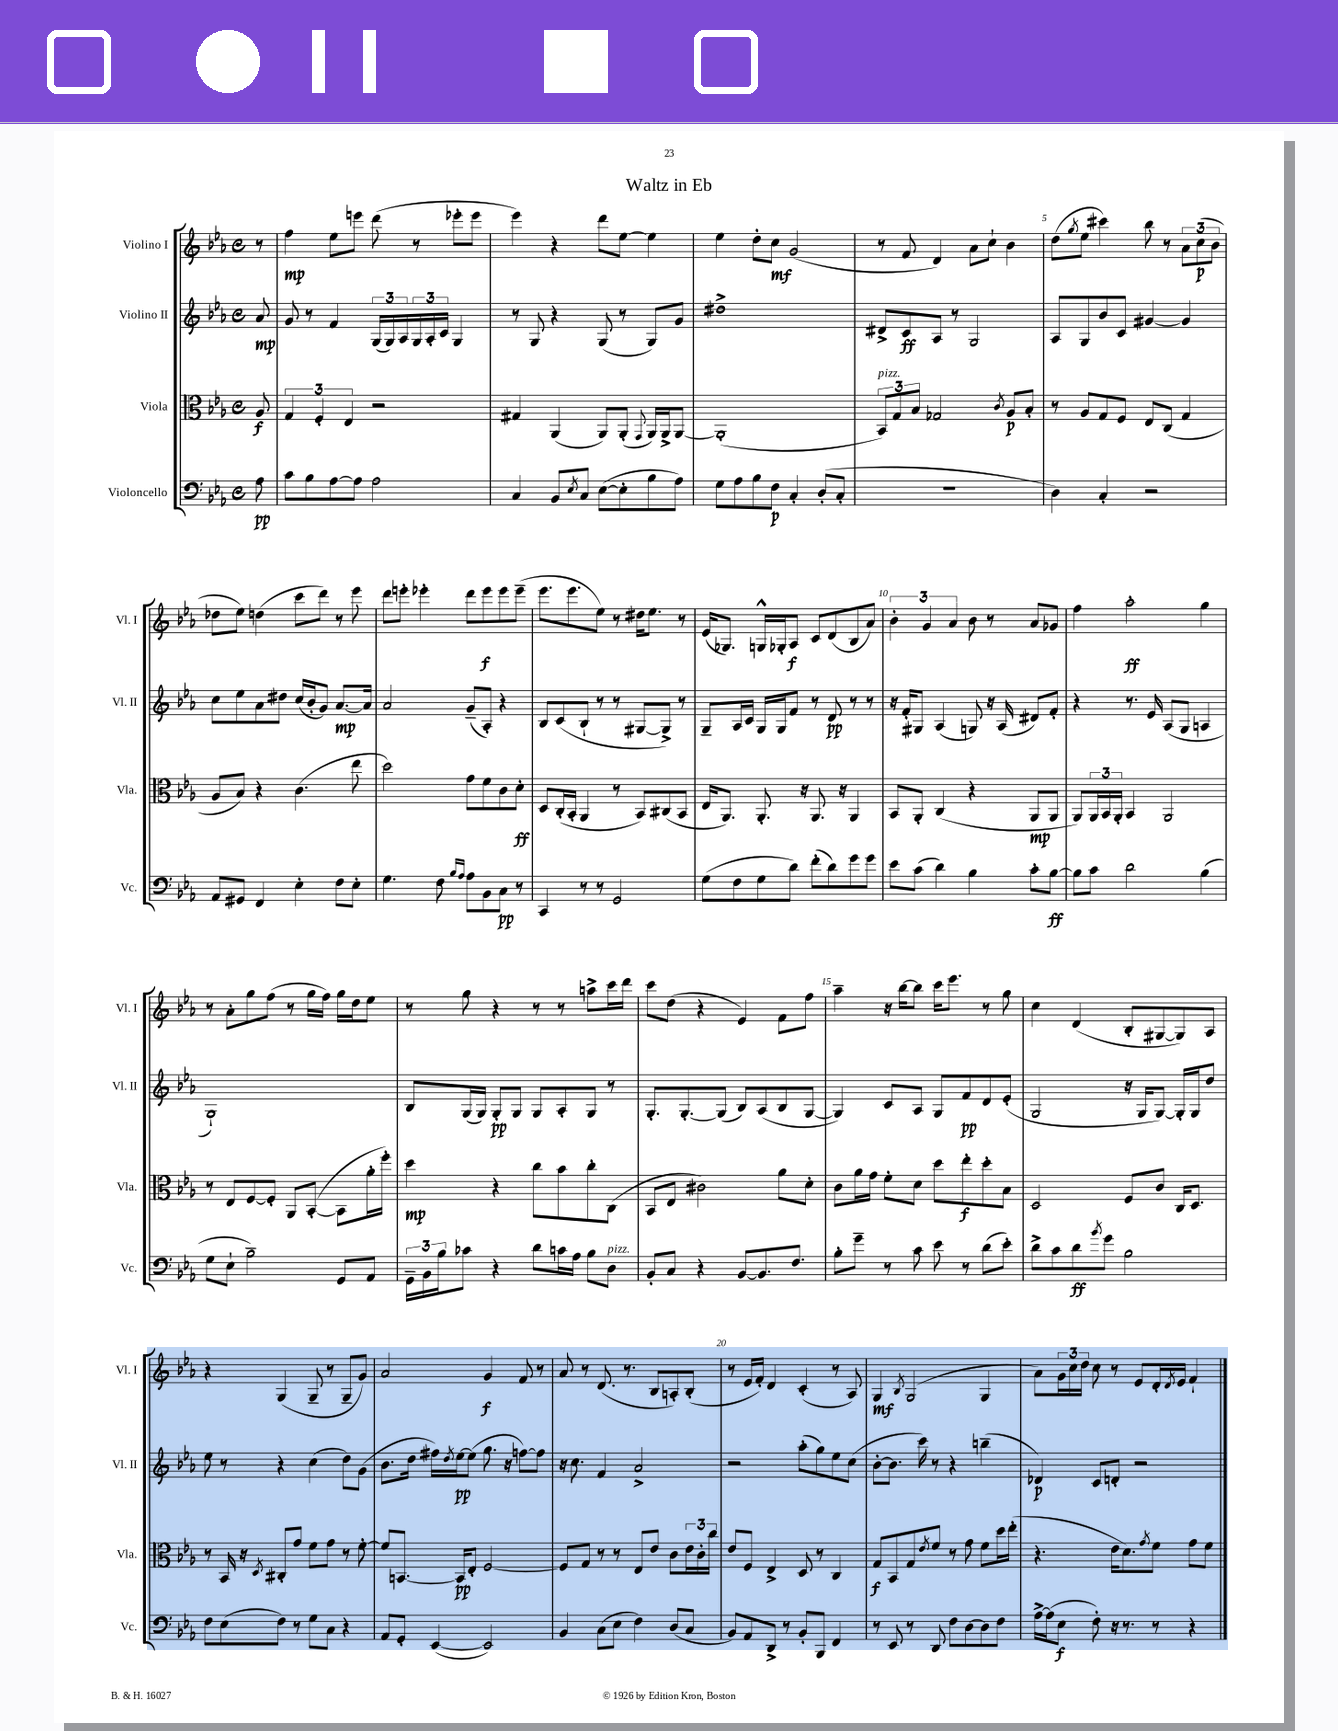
\header { title = "Waltz in Eb" }
<<
\new StaffGroup <<
\new Staff = "s0" \with { instrumentName = "Violino I" shortInstrumentName = "Vl. I" } {
    \clef treble \key ees \major \defaultTimeSignature \time 4/4 \partial 8
    r8 |
    f''4\mp ees''8 e'''8 d'''8( r8 ees'''8-. ees'''8 |
    ees'''4) r4 d'''8 ees''8~ ees''4 |
    ees''4 d''8-. c''8\mf g'2( |
    r8 f'8 d'4) aes'8 c''8-! bes'4 |
    d''8( \acciaccatura { g''8 } ees''8 cis'''4) bes''8 r8 \tuplet 3/2 { aes'8 c''8\p( bes'8 } |
    des''8 ees''8) d''4( c'''8 d'''8) r8 ees'''8 |
    d'''8 e'''8-. ees'''4-. d'''8 ees'''8\f ees'''8 ees'''8--( |
    ees'''8. ees'''8. ees''8) r8 dis''16 ees''8. r8 |
    ees'16( ges8.) g16-^ ges16-. aes8\f c'8 d'8( bes8 aes'8) |
    \tuplet 3/2 { bes'4-. g'4 aes'4 } bes'8 r8 aes'8 ges'8 |
    f''4 aes''2-.\ff g''4 |
    r8 aes'8-. g''8 f''8( r8 g''16 f''16) g''16 d''16 ees''8 |
    r8 g''8 r4 r8 r8 a''8-> c'''16 d'''16 |
    c'''8 d''8( r4 ees'4) f'8 f''8 |
    aes''4-- r16 bes''16~ bes''8 c'''16 ees'''8. r8 g''8 |
    c''4 d'4( bes8-. gis8~ gis8) aes8 |
    r4 g4( g8-- r8 g8-- g'8) |
    aes'2 g'4\f f'8 r8 |
    aes'8 r8 d'8.( r8. bes8 a8-.) bes8-.( |
    r8 ees'16 f'16-.) d'4 c'4-.( r8 aes8) |
    g4\mf \acciaccatura { bes8 } g2( g4 |
    aes'8) \tuplet 3/2 { g'16 c''16 d''16 } c''8 r8 ees'8 d'16-. \acciaccatura { d'8 } ees'16 f'4-! \bar "|." |
}
\new Staff = "s1" \with { instrumentName = "Violino II" shortInstrumentName = "Vl. II" } {
    \clef treble \key ees \major \defaultTimeSignature \time 4/4 \partial 8
    aes'8\mp |
    g'8 r8 f'4 \tuplet 3/2 { g16( g16) aes16 } \tuplet 3/2 { g16 aes16-. c'16 } g4 |
    r8 g8 r4 g8( r8 g8) g'8 |
    dis''1-> |
    dis'8-> c'8\ff aes8 r8 g2 |
    aes8 g8 bes'8 c'8 gis'4~ gis'4 |
    c''8 ees''8 aes'8 dis''8 c''16( bes'16-. g'8) aes'8.~\mp aes'16 |
    aes'2 g'8--( aes8-.) r4 |
    bes8 c'8( bes8-! r8 r8 gis8~ gis8->) r8 |
    g8-- aes16 c'16 g16 g16 f'8 r8 d'8\pp r8 r8 |
    r16 f'16-. gis8 aes4( g8) r16 aes16( dis'8) f'8-. |
    r4 r8. ees'16 aes8( g8 a4 |
    g1-!) |
    bes8 g16( g16) g8-.\pp g8 g8 aes8-. g8 r8 |
    g8.-. g8.~-. g8( bes8) aes8( bes8 g8~ |
    g4) c'8 aes8 g8 f'8\pp d'8 ees'8-.( |
    g2 r16 g16 g8~) g16-. g16 d''8 |
    ees''8 r8 r4 c''4( d''8) g'8( |
    bes'8. d''16 fis''16) \acciaccatura { d''8 } ees''16~\pp ees''8( g''8. r16 f''8~) f''8 |
    r16 c''8. f'4 aes'2-> |
    r2 aes''8-.( g''8) ees''8 c''8( |
    bes'8~-. bes'8. c'''16) r8 r4 b''4--( |
    des'4\p) c'8 d'8-. r2 \bar "|." |
}
\new Staff = "s2" \with { instrumentName = "Viola" shortInstrumentName = "Vla." } {
    \clef alto \key ees \major \defaultTimeSignature \time 4/4 \partial 8
    aes8\f |
    \tuplet 3/2 { g4 f4-. ees4 } r2 |
    gis4 aes,4( aes,8) aes,8-.( \appoggiatura { g,8 } aes,16) aes,16-> aes,8~ |
    aes,1-.( |
    \tuplet 3/2 { bes,8^\markup { \italic "pizz." }) g8 bes8 } ges2 \acciaccatura { c'8 } aes8\p bes8-. |
    r8 aes8 g8 f8 ees8 c8( g4 |
    aes8 bes8) r4 c'4.( ees''8 |
    d''2) g'8 f'8 c'8 d'8-.\ff |
    d8 c16-.( bes,16-. aes,4 r8 bes,8) cis8( bes,8 |
    ees16 aes,8.) aes,8.-. r16 aes,8. r16 aes,4 |
    bes,8 aes,8-. c4( r4 aes,8\mp aes,8 |
    aes,8) \tuplet 3/2 { aes,16 bes,16 aes,16-. } bes,4 aes,2 |
    r8 ees8 f8~ f8-. aes,8 bes,8~-.( bes,8 aes'16-. f''16-.) |
    d''4\mp r4 c''8 bes'8 c''8-. c8( |
    bes,8 ees8 cis'2) aes'8 d'8-. |
    c'8 aes'16 g'16 f'8-. d'8 d''8 ees''8-.\f d''8-. bes8 |
    d2 f8 c'8 c16 d8. |
    r8 bes,16 r16 \acciaccatura { d8 } cis8-. g'8 f'8 g'8 r8 f'8~-. |
    f'8 b,8.~ b,16\pp ees8-. f2~ |
    f8 g8 r8 r8 ees8 ees'8 c'8 \tuplet 3/2 { ees'16 c'16-. c''16 } |
    ees'8 f8 ees4-> d8 r8 c4 |
    g8\f bes,8 g8 \acciaccatura { ees'8 } f'8 r8 g'8 f'8 d''16 ees''16-.( |
    r4. ees'16 d'8.) \acciaccatura { g'8 } f'8 g'8 f'8 \bar "|." |
}
\new Staff = "s3" \with { instrumentName = "Violoncello" shortInstrumentName = "Vc." } {
    \clef bass \key ees \major \defaultTimeSignature \time 4/4 \partial 8
    aes8\pp |
    c'8 bes8 aes8~ aes8 aes2 |
    c4 bes,8 \acciaccatura { ees8 } c8 ees8~( ees8-. bes8 aes8) |
    g8 aes8 bes8 f8\p c4-. d8-.( c8-. |
    r1 |
    d4) c4-. r2 |
    aes,8 gis,8 f,4 ees4-. f8 ees8-. |
    g4. f8 \grace { bes16 aes16 } aes8 bes,8 c8\pp r8 |
    c,4 r8 r8 g,2 |
    g8( f8 g8 d'8) f'8-.( d'8) g'8 g'8 |
    ees'8 c'8( d'4) bes4 c'8-. bes8~\ff |
    bes8 c'8 d'2 bes4( |
    g8 ees8-! bes2--) g,8 aes,8 |
    \tuplet 3/2 { g,16-- bes,16 bes16 } ces'8 r4 d'8 c'16 aes16 bes8 d8^\markup { \italic "pizz." } |
    bes,8-. c8 r4 bes,8~ bes,8. f8. |
    bes8-. g'8-- r8 c'8 ees'8 r8 d'8( ees'8-.) |
    d'8-> c'8 d'8\ff \acciaccatura { bes'8 } g'8 bes2 |
    f8 ees8( f8) r8 g8 c8 r4 |
    aes,8 g,8-. ees,4~( ees,2) |
    bes,4 c8( ees8 f4) d8( c8 |
    bes,8) aes,8 d,8-> r8 bes,8-. bes,,8 f,4 |
    r8 ees,8 r8 d,8 f8 d8~ d8 f8 |
    aes16~-> aes16( ees8\f f8-.) r16 r8. r8 r4 \bar "|." |
}
>>
>>
\layout { \context { \Score \override BarNumber.break-visibility = ##(#f #t #t) barNumberVisibility = #(every-nth-bar-number-visible 5) } }
